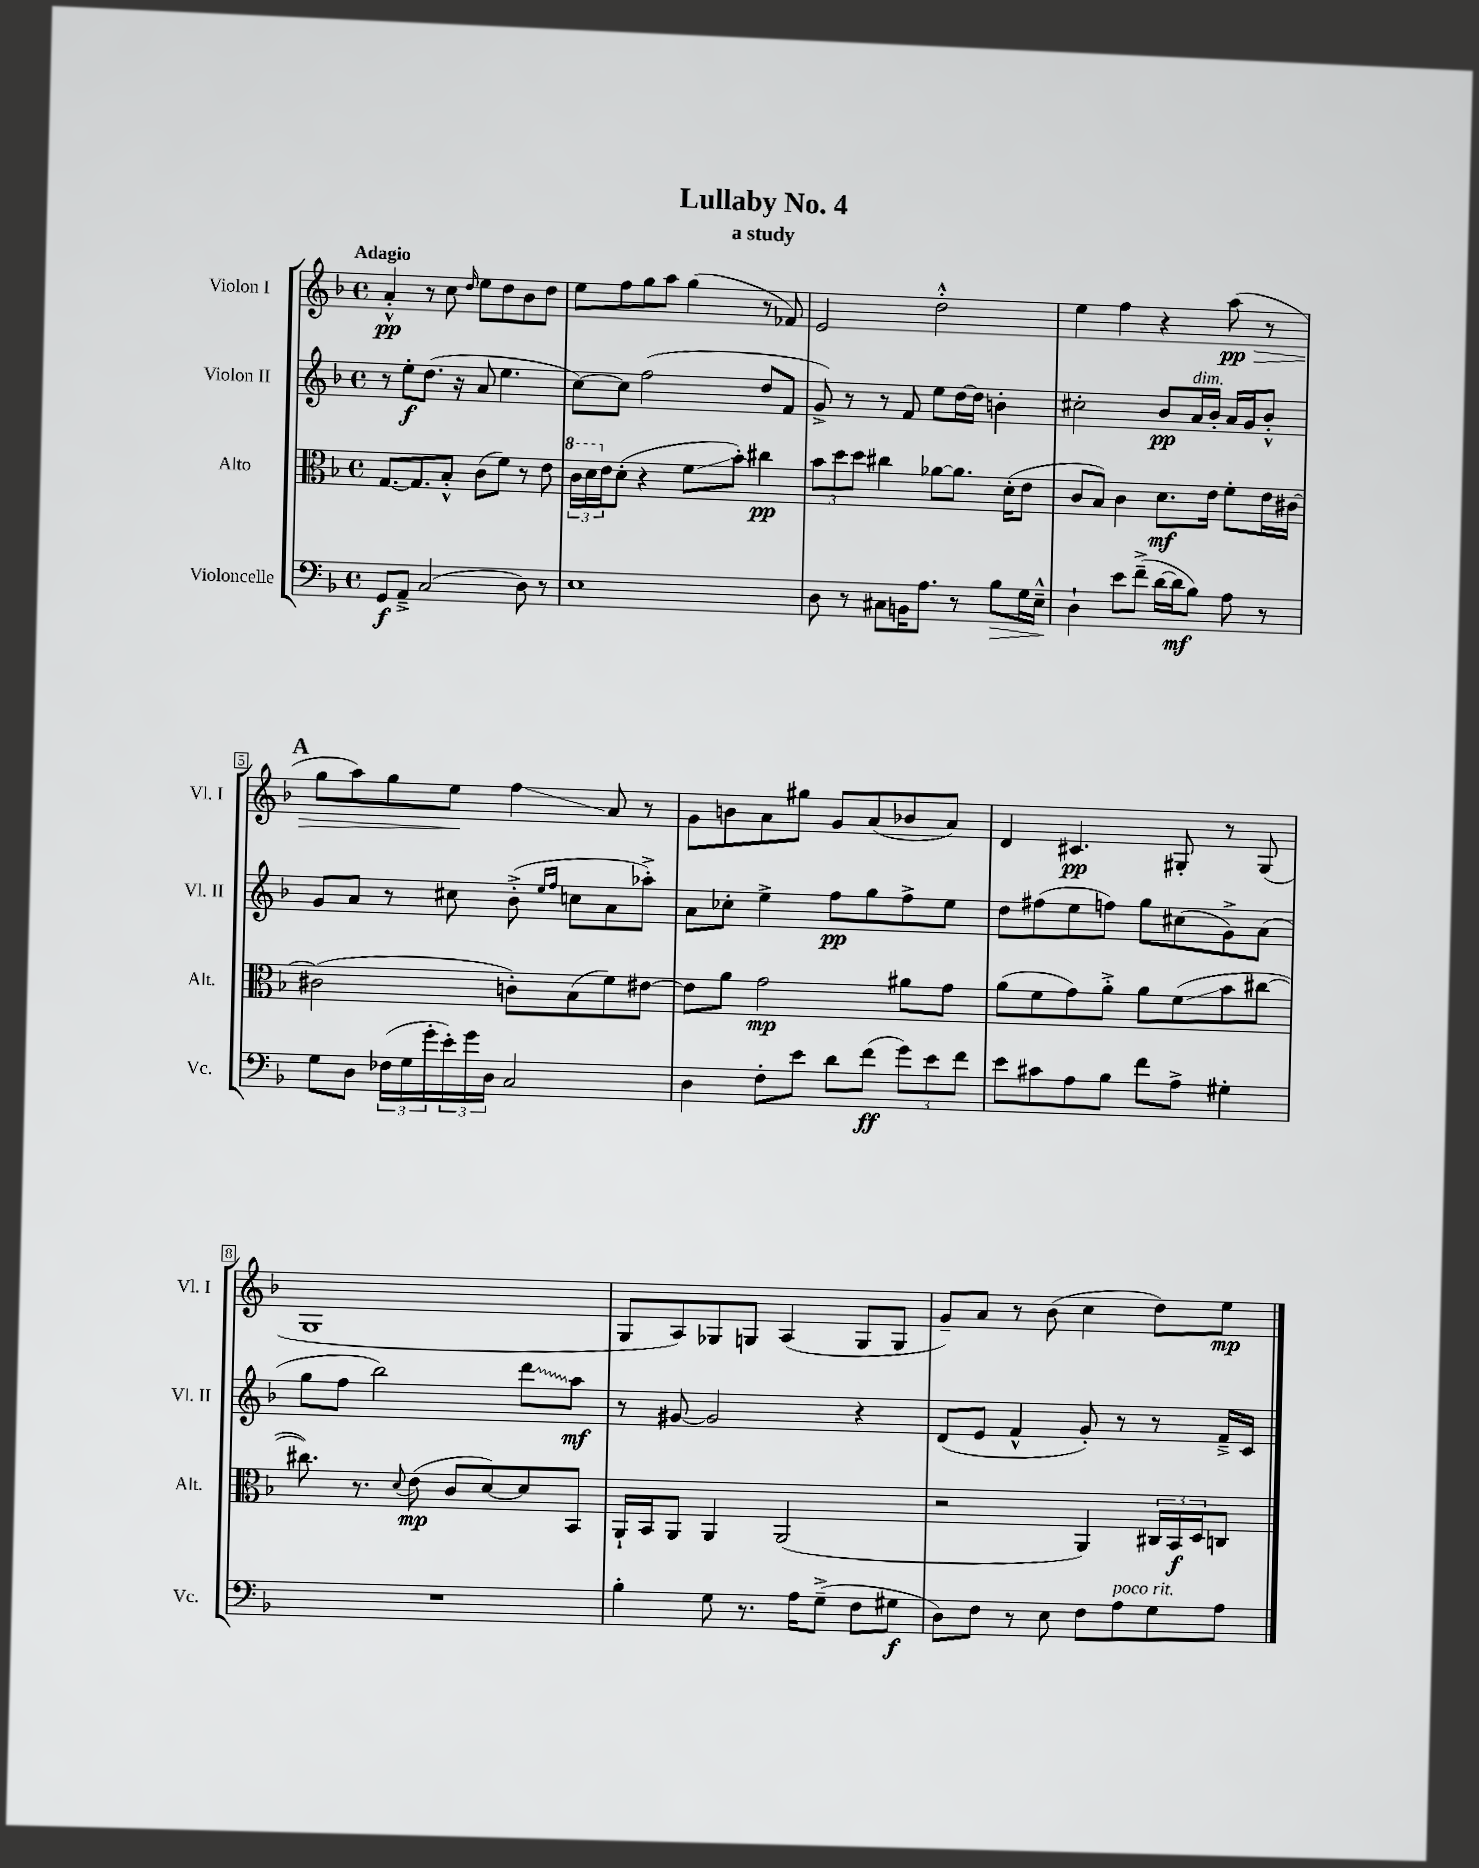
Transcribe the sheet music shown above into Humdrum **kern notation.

**kern	**kern	**kern	**kern
*staff4	*staff3	*staff2	*staff1
*clefF4	*clefC3	*clefG2	*clefG2
*k[b-]	*k[b-]	*k[b-]	*k[b-]
*M4/4	*M4/4	*M4/4	*M4/4
*met(c)	*met(c)	*met(c)	*met(c)
8GG	[8.G	8r	4a'^^
8AA~^	.	8ee'	.
.	8.G]	.	.
(2C	.	(8.dd	8r
.	8B-'^^	.	8cc
.	.	16r	.
.	.	.	16qqdd
.	(8c	8a	8ee
.	8f)	4.ee	8dd
8D)	8r	.	8b-
8r	8e	.	8dd
=	=	=	=
1E	24cc	[8cc)	8ee
.	24dd	.	.
.	24e	.	.
.	(8d'	8cc]	8ff
.	4r	(2ff	8gg
.	.	.	8aa
.	8f	.	(4gg
.	8b-')	.	.
.	4cc#	8dd	8r
.	.	8f	8f-)
=	=	=	=
8D	12b-	8g^)	2e
.	12dd	.	.
8r	.	8r	.
.	12dd	.	.
8C#	4cc#	8r	.
16BB	.	8f	.
8.A	.	.	.
.	[8a-	8ee	2dd'^^
8r	8.a-]	[16dd	.
.	.	16dd]	.
8B-	.	4b'	.
.	(16d'	.	.
16G	8e	.	.
16E~^^	.	.	.
=	=	=	=
4D`	8c	2cc#'	4ee
.	8B-)	.	.
8e	4c	.	4ff
(8f~^	.	.	.
[16d	8.d	8b-	4r
16d]	.	.	.
8B-)	.	16a	.
.	16e	16b-'	.
8A	8f'	16a	(8aa
.	.	16g	.
8r	16e	8b-'^^	8r
.	[16c#	.	.
=	=	=	=
8G	(2c#]	8g	8gg
8D	.	8a	8aa)
(24F-	.	8r	8gg
24G	.	.	.
24g'	.	.	.
24e')	.	8cc#	8ee
24g	.	.	.
24D	.	.	.
2C	8c')	(8b-'^	4ff
.	.	16qqee	.
.	.	16qqff	.
.	(8B-	8cc	.
.	8f)	8a	8a
.	[8e#	8aa-'^)	8r
=	=	=	=
4D	8e#]	8a	8g
.	8a	8cc-'	8b
8F'	2g	4ee^	8a
8e	.	.	8gg#
8d	.	8ff	8g
(8f	.	8gg	(8a
12g)	8a#	8ff^	8b-
12e	.	.	.
.	8g	8ee	8a)
12f	.	.	.
=	=	=	=
8e	(8a	8dd	4d
8c#	8f	(8ff#	.
8A	8g)	8ee	4.c#
8B-	8a'^	8ff)	.
8f	8a	8gg	.
8A^	(8f	(8cc#	8G#'
4G#'	8b-	8g^)	8r
.	[8cc#	(8a	(8G#
=	=	=	=
1r	8.cc#])	8gg	1G
.	.	8ff	.
.	8.r	.	.
.	.	2bb-)	.
.	8qqd	.	.
.	(8e	.	.
.	8c	.	.
.	[8d)	.	.
.	8d]	8ddd	.
.	8BB-	8aa	.
=	=	=	=
4B-'	16AA`	8r	8G
.	16BB-	.	.
.	8AA	[8g#	8A)
8G	4AA	2g#]	8G-
8.r	.	.	8G
.	(2AA	.	(4A
16A	.	.	.
(8G~^	.	.	.
8F	.	4r	8G
8G#	.	.	8G
=	=	=	=
8D)	2r	(8d	8g~)
8F	.	8e	8a
8r	.	4f^^	8r
8E	.	.	(8b-
8F	4AA)	8g')	4cc
8A	.	8r	.
8G	24C#	8r	8dd)
.	24BB-	.	.
.	24D	.	.
8A	8C	16f~^	8ee
.	.	16c	.
==	==	==	==
*-	*-	*-	*-
